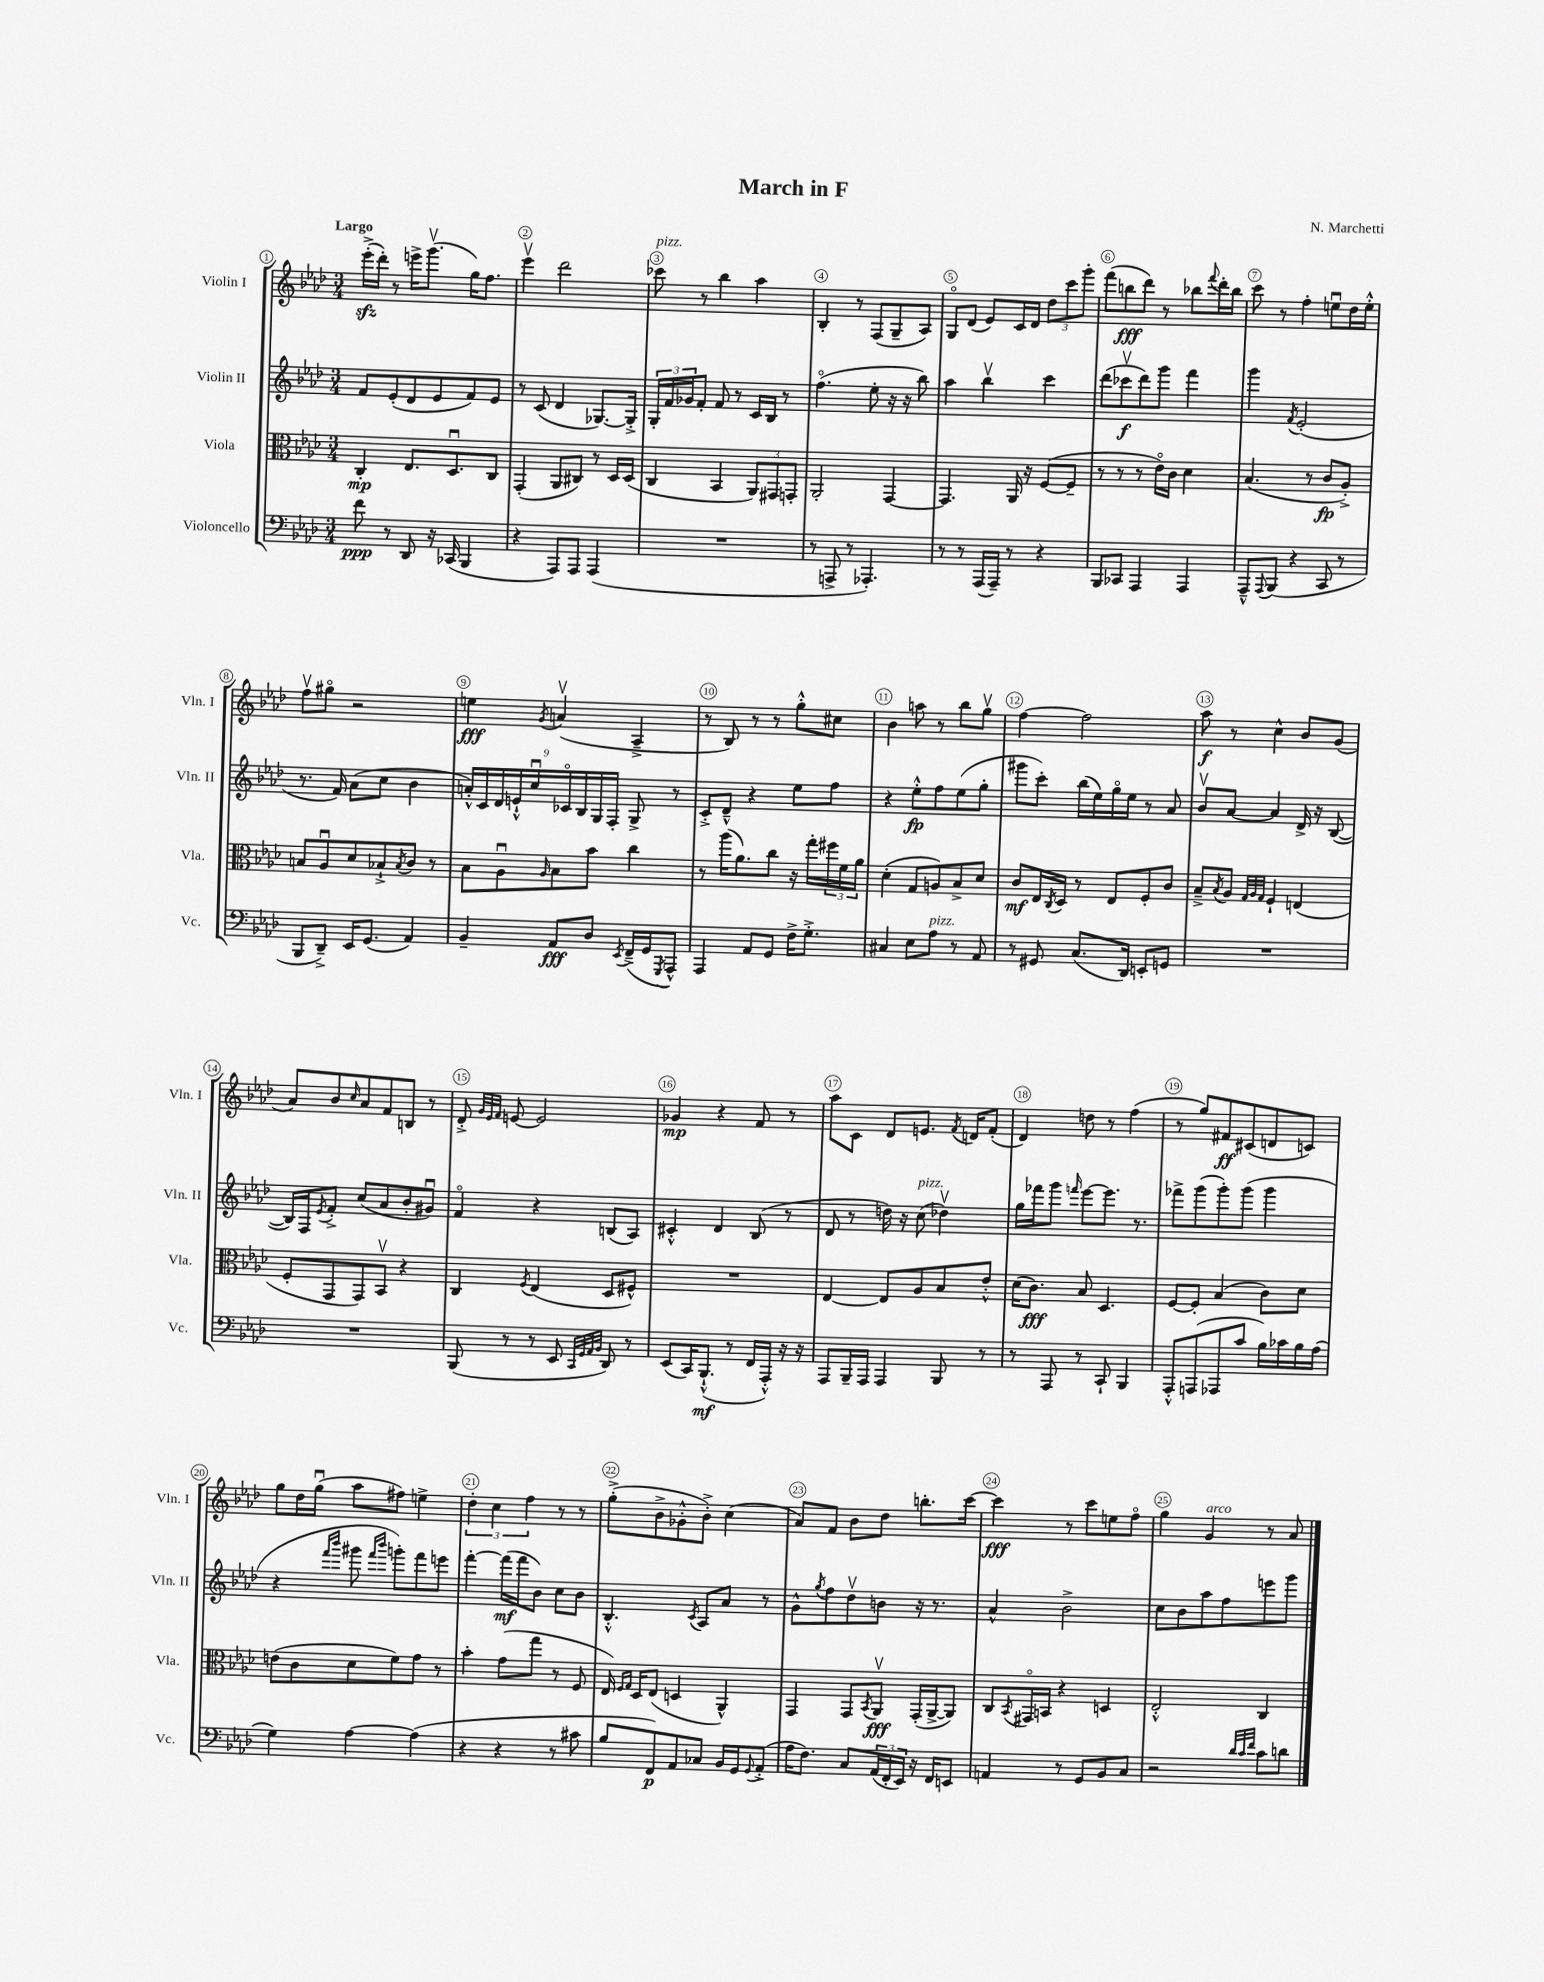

**kern	**kern	**kern	**kern
*staff4	*staff3	*staff2	*staff1
*clefF4	*clefC3	*clefG2	*clefG2
*k[b-e-a-d-]	*k[b-e-a-d-]	*k[b-e-a-d-]	*k[b-e-a-d-]
*M3/4	*M3/4	*M3/4	*M3/4
8f\	4C'/	8f/L	(16eee-'^\LL
.	.	.	16ddd-'\JJ)
8r	.	(8e-'/	8r
8DD-/	8.E-/L	8d-/	16eee^\LK
.	.	.	(8.gggv\J
16r	.	8e-/	.
(16CC-/	8.D-u/	.	.
4BBB-/	.	8f/)	16gg\LK)
.	.	.	8.ff\J
.	8C/J	8e-/J	.
=	=	=	=
4r	(4GG'/	8r	4eee-v\
.	.	(8c/	.
8AAA-/L)	8AA-/L	4d-/	2ddd-\
8AAA-/J	8C#/J)	.	.
(4AAA-/	8r	[8.G-/L)	.
.	16D-/LL	.	.
.	(16D-/JJ	16G-'^/]Jk	.
=	=	=	=
2.r	4C/	24G'/LL	8ccc-\
.	.	24f/	.
.	.	24g-/J	.
.	.	8f'/J	8r
.	4BB-/	8f/	4bb-\
.	.	8r	.
.	12AA-/L)	16c/LL	4aa-\
.	.	16B-/JJ	.
.	12GG#/	.	.
.	.	8r	.
.	12GG'/J	.	.
=	=	=	=
8r	2AA-'/	(4.ffo\	4B-'/
8AAA^/	.	.	.
8r	.	.	8r
4.AAA-'/)	.	8ee-'\	(8F/L
.	[4GG/	16r	8G~/
.	.	16r	.
.	.	8bb-\)	8A-/J)
=	=	=	=
8r	4.GG/]	4aa-\	8Go/L
8r	.	.	(8d-/J
(16AAA-/LL	.	4bb-v\	8e-/L)
16AAA-~/JJ)	.	.	.
8r	16AA-/	.	16c/L
.	16r	.	16d-/JJ
4r	([8F/L	4ccc\	12dd-\L
.	.	.	12ccc\
.	8F~/]J	.	.
.	.	.	12ggg'\J
=	=	=	=
8BBB-/L	8r	(8ddd-\L	(8fff\L
8CC-/J	8r	8ccc-v\	8bb\
4AAA-/	8r	8ddd-\)	8ddd-\J)
.	16e-o\LL)	8ggg\J	8r
.	16c\JJ	.	.
4AAA-/	4d-\	4fff\	8bb-\L
.	.	.	8qqfff/
.	.	.	16ddd-'\L
.	.	.	16bb-\JJ
=	=	=	=
8AAA-~^^/L	(4.B-/	4ggg\	8ccc\
8qqAAA-/	.	.	.
(8BBB-/J	.	.	8r
.	.	8qf/	.
4r	.	(2e-'/	4ff'\
.	8r	.	.
8CC/	8c/L	.	8eeu\L
8r	8A-'^/J)	.	16dd-\L
.	.	.	16ee'^^\JJ
=	=	=	=
8BBB-/L	8B/L	8.r	8ffv\L
8DD-~^/J)	8A-u/	.	8gg#o\J
.	.	16f/)	.
16EE-/LK	8d-/	(8a-\L	2r
(8.GG/J	.	.	.
.	8B-`^/	8cc\J	.
.	8qB-/	.	.
4AA-/)	8c/J	4b-\	.
.	8r	.	.
=	=	=	=
4BB-~/	8B-\L	18a'^^/LL)	4ee\
.	.	18c/	.
.	.	18d-/	.
.	8A-u\	.	.
.	.	18e`^^/	.
.	.	18ccu/	.
.	16qqA-/	.	8qg/
8AA-/L	8B-\	.	(4av/
.	.	18c-o/	.
.	.	18B-/	.
8D-/J	8b-\J	.	.
.	.	18G/	.
.	.	18F'/JJ	.
8qEE-/	.	.	.
(16FF~^/LL	4cc\	8G^/	4A-~^/
16GG/J	.	.	.
8qGGG/	.	.	.
8AAA-^^/J)	.	8r	.
=	=	=	=
4AAA-/	8r	8c'^/L	8r
.	(16aa-\LK	8d-~^^/J	8B-/)
.	8.a-\)	.	.
8AA-/L	.	4r	8r
8GG/J	8cc\J	.	8r
16F^\LK	16r	8ee-\L	8gg'^^\L
8.G'^\J	16gg'\LL	.	.
.	24ff#\	8ff\J	8cc#\J
.	24f\	.	.
.	24a-\JJ	.	.
=	=	=	=
4C#/	(4d-'\	4r	4b-\
8E-\L	8G/L	8ee-'^^\L	8aa\
8A-\J	8A/)	8ff\	8r
8r	8B-^/	(8ee-\	8bb-\L
8AA-/	8d-/J	8gg'\J	8ggv\J
=	=	=	=
8r	8c/L	8ggg#\L	[4ff\
8GG#/	16E-/L	8ccc'\J)	.
.	8qC/	.	.
.	16D-/JJ	.	.
(8.C/L	8r	(16bb-\LL	2ff\]
.	.	16ee-\)	.
.	8E-/L	16ggo\	.
16DD-/Jk)	.	16ee-\JJ	.
8EE'/L	8F'/	8r	.
8GG/J	8c/J	8a-/	.
=	=	=	=
2.r	8B-~^/L	8b-v/L	8aa-\
.	8qB-/	.	.
.	8A-/J	[8a-/J	8r
.	32qqG/LLL	.	.
.	32qqA-/	.	.
.	32qqG/JJJ	.	.
.	4F`/	4a-/]	4cc^^\
.	(4E/	16d-^/	8b-/L
.	.	16r	.
.	.	([8B-/	(8g/J
=	=	=	=
2.r	8F'/L	16B-/]LL)	8a-/L)
.	.	16F/J	.
.	.	8qe-/	.
.	8GG/	8f'^/J	8b-/
.	.	.	16qqcc/
.	8GG/)	(8cc/L	8a-/
.	8BB-v/J	8a-/	8f/
.	4r	8b-'/	8B/J
.	.	8g#u/J)	8r
=	=	=	=
(8BBB-/	4C/	4fo/	8d-'^/
.	.	.	32qqg/LLL
.	.	.	32qqe-/
.	.	.	32qqf/JJJ
8r	.	.	[8e/
.	8qF/	.	.
8r	(4E-/	4r	2e/]
8EE-/	.	.	.
32qqCC/LLL	.	.	.
32qqGG/	.	.	.
32qqAA-/	.	.	.
32qqBB-/JJJ	.	.	.
8DD-/)	8D-/L	(8B/L	.
8r	8F#^^/J)	8A-/J)	.
=	=	=	=
(8EE-/L	2.r	4c#'^^/	4g-/
16CC/K)	.	.	.
(8.BBB-`^^/J	.	.	.
.	.	4d-/	4r
8r	.	.	.
16FF/LL	.	(8B-/	8f/
16AAA-'^^/JJ)	.	.	.
16r	.	8r	8r
16r	.	.	.
=	=	=	=
8AAA-/L	[4E-/	8d-/	8aa-\L
16BBB-~/L	.	8r	8c\J
16AAA-/JJ	.	.	.
4AAA-/	8E-/]L	16dd\)	8d-/L
.	.	16r	.
.	8A-/	(8cc\	8.e/J
8BBB-/	8B-/	4dd-v\)	.
.	.	.	8qf/
.	.	.	16d/LK
8r	8e-'^^/J	.	(8f'/J
=	=	=	=
8r	(16d-\LK	16gg\LL	4d-/)
.	8.c\J)	16fff-\J	.
8AAA-/	.	8ggg\J	.
.	.	16qqfff/	.
8r	8B-/	[8eee-\L	8dd\
8CC`/	4.D-/	8.eee-\]J	8r
4BBB-/	.	.	(4ff\
.	.	8.r	.
=	=	=	=
8AAA-'^^/L	[8F/L	8fff-^\L	8r
(8AAA/	8F'/]J	(8ggg\	8gg/L)
8AAA-/	(4B-/	8ggg'\)	8f#/
8c/J	.	(8ggg\J	(8c#/
16B-\LL)	8c\L)	4ggg\	8d/
16c-\	.	.	.
16B-\	8d-\J	.	8c/J)
(16A-\JJ	.	.	.
=	=	=	=
4G\)	(8e\L	4r	8gg\L
.	8c\	.	16dd-\L
.	.	.	(16ggu\JJ
.	.	16qqfff/LL	.
.	.	16qqbbb-/JJ	.
[4A-\	8d-\	8ggg#\	8aa-\L
.	.	16qqfff/LL	.
.	.	16qqbbb-/JJ	.
.	8f\)	8ggg'\L)	8ff#\J)
(4A-\]	8g\J	8fff\	4ee^\
.	8r	8eee\J	.
=	=	=	=
4r	4b-'\	[4fff'\	6dd-'\
.	.	.	6cc\
4r	(8g\L	(16fff\]LL	.
.	.	16fff\J	.
.	.	.	6ff\
.	8gg\J	8b-\J)	.
8r	8r	8cc\L	8r
8c#\	8F/	8b-\J	8r
=	=	=	=
8B-/L	16E-/)	4.B-'^^/	(8gg'^\L
.	16qqF/LL	.	.
.	16qqG/JJ	.	.
.	16D-/LK	.	.
8FF/)	(8E-/J	.	8b-^\
8AA-/	4D/	.	8g-'^^\
.	.	8qc/	.
8C-/J	.	8A-/L	8b-'^\J)
16BB-/LL	4AA-^^/)	8a-/J	(4cc\
16GG/J	.	.	.
8qqGG/	.	.	.
(8AA-'^/J	.	8r	.
=	=	=	=
16A-\LK	4GG/	8g^^\L	8a-/L)
8.F\J)	.	.	.
.	.	8qgg/	.
.	.	8ff\	8f/J
8C/L	8GG/L	8dd-v\	8b-\L
.	8qBB-/	.	.
(24AA-/L	8AA-v/J	8b\J	8dd-\J
24FF'/	.	.	.
24EE-/JJ)	.	.	.
16r	(16GG'/LL	16r	8.bb'\L
16FF/LK	[16AA-^/J	8.r	.
8EE/J	8AA-/]J)	.	.
.	.	.	[16ccc\Jk
=	=	=	=
4AA/	8C/L	4a-^^/	4ccc\]
.	8qBB-/	.	.
.	16GG#o/L	.	.
.	16BB/JJ	.	.
8r	4r	2b-^\	8r
8GG/L	.	.	8ccc\L
8BB-/	4D/	.	8ee\
8C/J	.	.	8ffo\J
=	=	=	=
2r	2E-'^^/	8cc\L	4gg\
.	.	8b-\	.
.	.	8aa-\	4g/
.	.	8ff\	.
32qqd-/LLL	.	.	.
32qqc/	.	.	.
32qqf/JJJ	.	.	.
8c\L	4C/	8eee\	8r
8d\J	.	8ggg\J	8a-/
==	==	==	==
*-	*-	*-	*-
